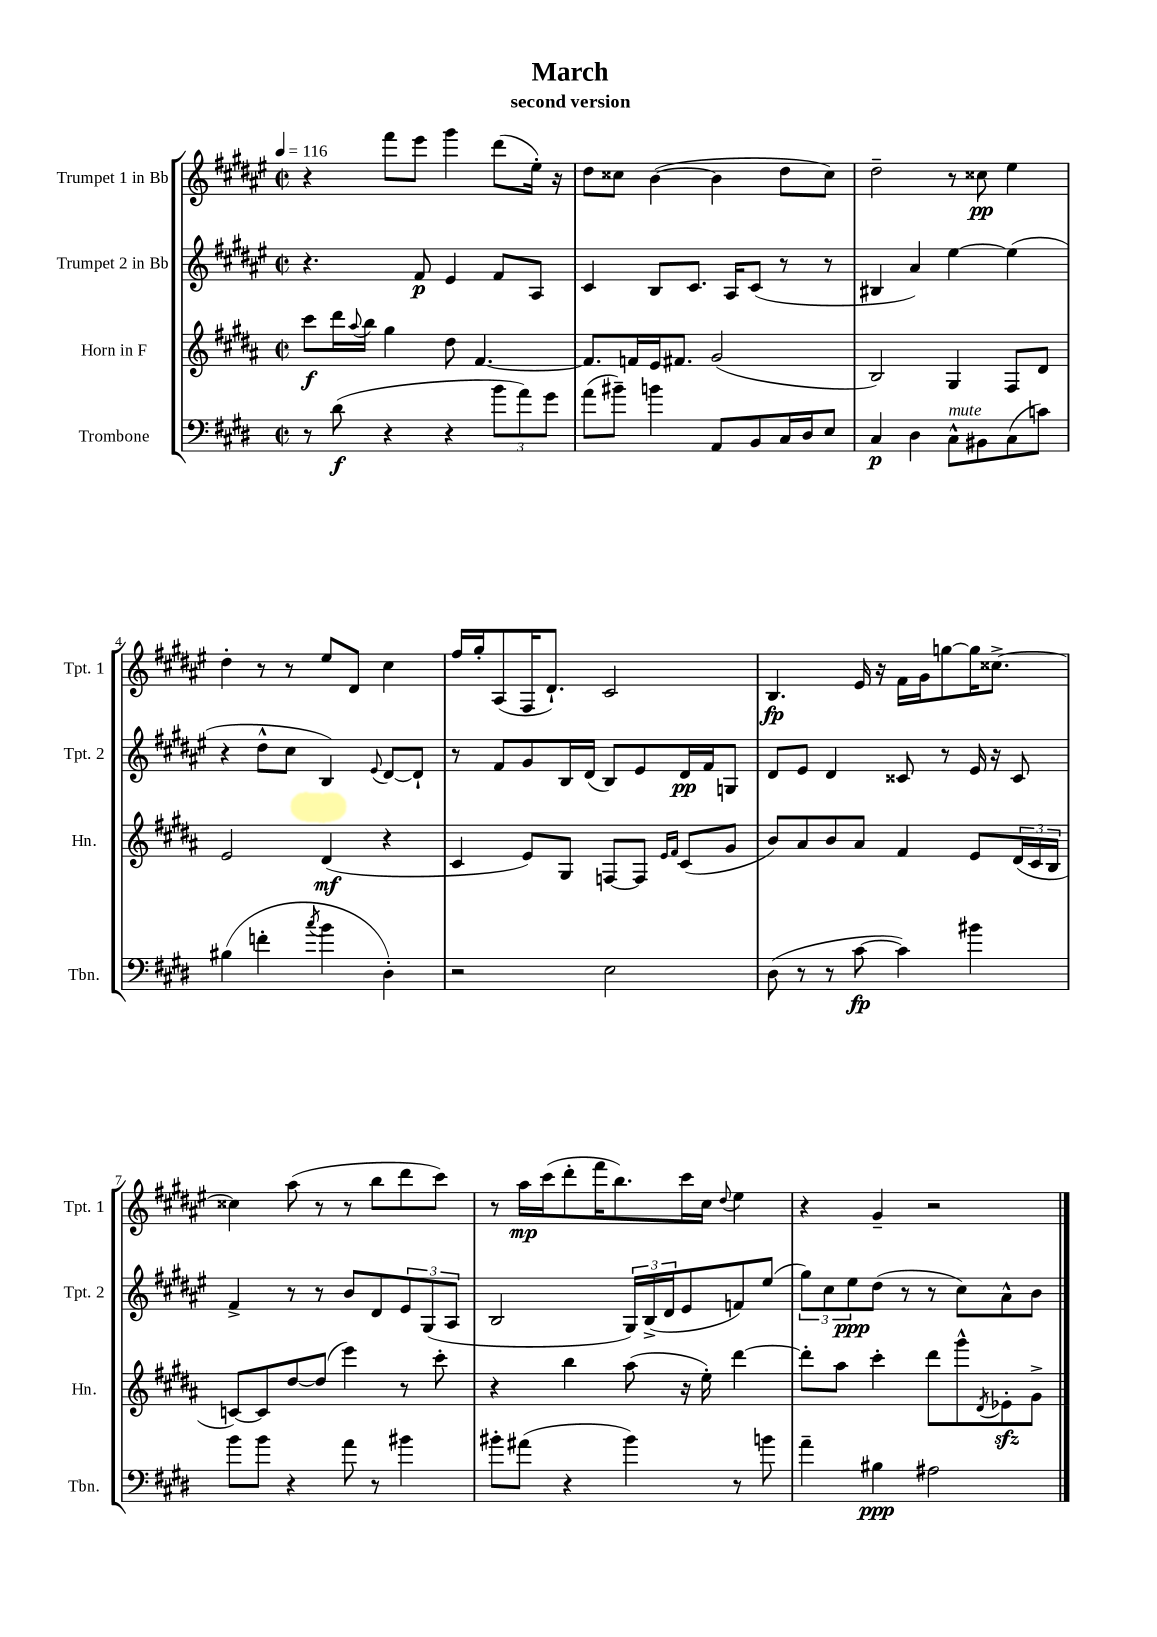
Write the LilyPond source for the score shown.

\header { title = "March" subtitle = "second version" }
<<
\new StaffGroup <<
\new Staff = "s0" \with { instrumentName = "Trumpet 1 in Bb" shortInstrumentName = "Tpt. 1" } {
    \clef treble \key fis \major \defaultTimeSignature \time 2/2 \tempo 4 = 116
    r4 fis'''8 eis'''8 gis'''4 dis'''8( eis''16-.) r16 |
    dis''8 cisis''8 b'4~( b'4 dis''8 cisis''8) |
    dis''2-- r8 cisis''8\pp eis''4 |
    dis''4-. r8 r8 eis''8 dis'8 cis''4 |
    fis''16 gis''16-. ais8( fis16 dis'8.-!) cis'2 |
    b4.\fp eis'16 r16 fis'16 gis'16 g''8~ g''16 cisis''8.~-> |
    cisis''4 ais''8( r8 r8 b''8 dis'''8 cis'''8) |
    r8 ais''16\mp cis'''16( dis'''8-. fis'''16 b''8.) cis'''16 cis''16 \appoggiatura { dis''8 } eis''4 |
    r4 gis'4-- r2 \bar "|." |
}
\new Staff = "s1" \with { instrumentName = "Trumpet 2 in Bb" shortInstrumentName = "Tpt. 2" } {
    \clef treble \key fis \major \defaultTimeSignature \time 2/2
    r4. fis'8\p eis'4 fis'8 ais8 |
    cis'4 b8 cis'8. ais16 cis'8( r8 r8 |
    bis4 ais'4) eis''4~ eis''4( |
    r4 dis''8-^ cis''8 b4) \appoggiatura { eis'8 } dis'8~ dis'8-! |
    r8 fis'8 gis'8 b16 dis'16( b8) eis'8 dis'16\pp fis'16 g8 |
    dis'8 eis'8 dis'4 cisis'8 r8 eis'16 r16 cisis'8 |
    fis'4-> r8 r8 b'8 dis'8 \tuplet 3/2 { eis'8 gis8( ais8 } |
    b2 \tuplet 3/2 { gis16) b16->( dis'16 } eis'8 f'8) eis''8( |
    \tuplet 3/2 { gis''8) cis''8 eis''8\ppp } dis''8( r8 r8 cis''8) ais'8-^ b'8 \bar "|." |
}
\new Staff = "s2" \with { instrumentName = "Horn in F" shortInstrumentName = "Hn." } {
    \clef treble \key b \major \defaultTimeSignature \time 2/2
    cis'''8\f dis'''16 \appoggiatura { ais''8 } b''16 gis''4 dis''8 fis'4.~ |
    fis'8. f'16 e'16 fis'8. gis'2( |
    b2) gis4 fis8 dis'8 |
    e'2 dis'4\mf( r4 |
    cis'4 e'8) gis8 f8~ f8 \grace { e'16 fis'16 } cis'8( gis'8 |
    b'8) ais'8 b'8 ais'8 fis'4 e'8 \tuplet 3/2 { dis'16( cis'16 b16 } |
    c'8~) c'8 dis''8~ dis''8( e'''4) r8 cis'''8-. |
    r4 b''4 ais''8( r16 e''16-.) dis'''4~ |
    dis'''8-. ais''8 cis'''4-. dis'''8 gis'''8-^ \acciaccatura { dis'8 } ees'8-.\sfz gis'8-> \bar "|." |
}
\new Staff = "s3" \with { instrumentName = "Trombone" shortInstrumentName = "Tbn." } {
    \clef bass \key e \major \defaultTimeSignature \time 2/2
    r8 dis'8\f( r4 r4 \tuplet 3/2 { b'8 a'8) gis'8 } |
    a'8( bis'8--) b'4 a,8 b,8 cis16 dis16 e8 |
    cis4\p dis4 cis8-^^\markup { \italic "mute" } bis,8 cis8( c'8) |
    bis4( f'4-. \acciaccatura { cis''8 } b'4 dis4-.) |
    r2 e2 |
    dis8( r8 r8 cis'8~\fp cis'4) bis'4 |
    b'8 b'8 r4 a'8 r8 bis'4 |
    bis'8-. ais'8( r4 bis'4) r8 b'8 |
    a'4-- bis4\ppp ais2 \bar "|." |
}
>>
>>
